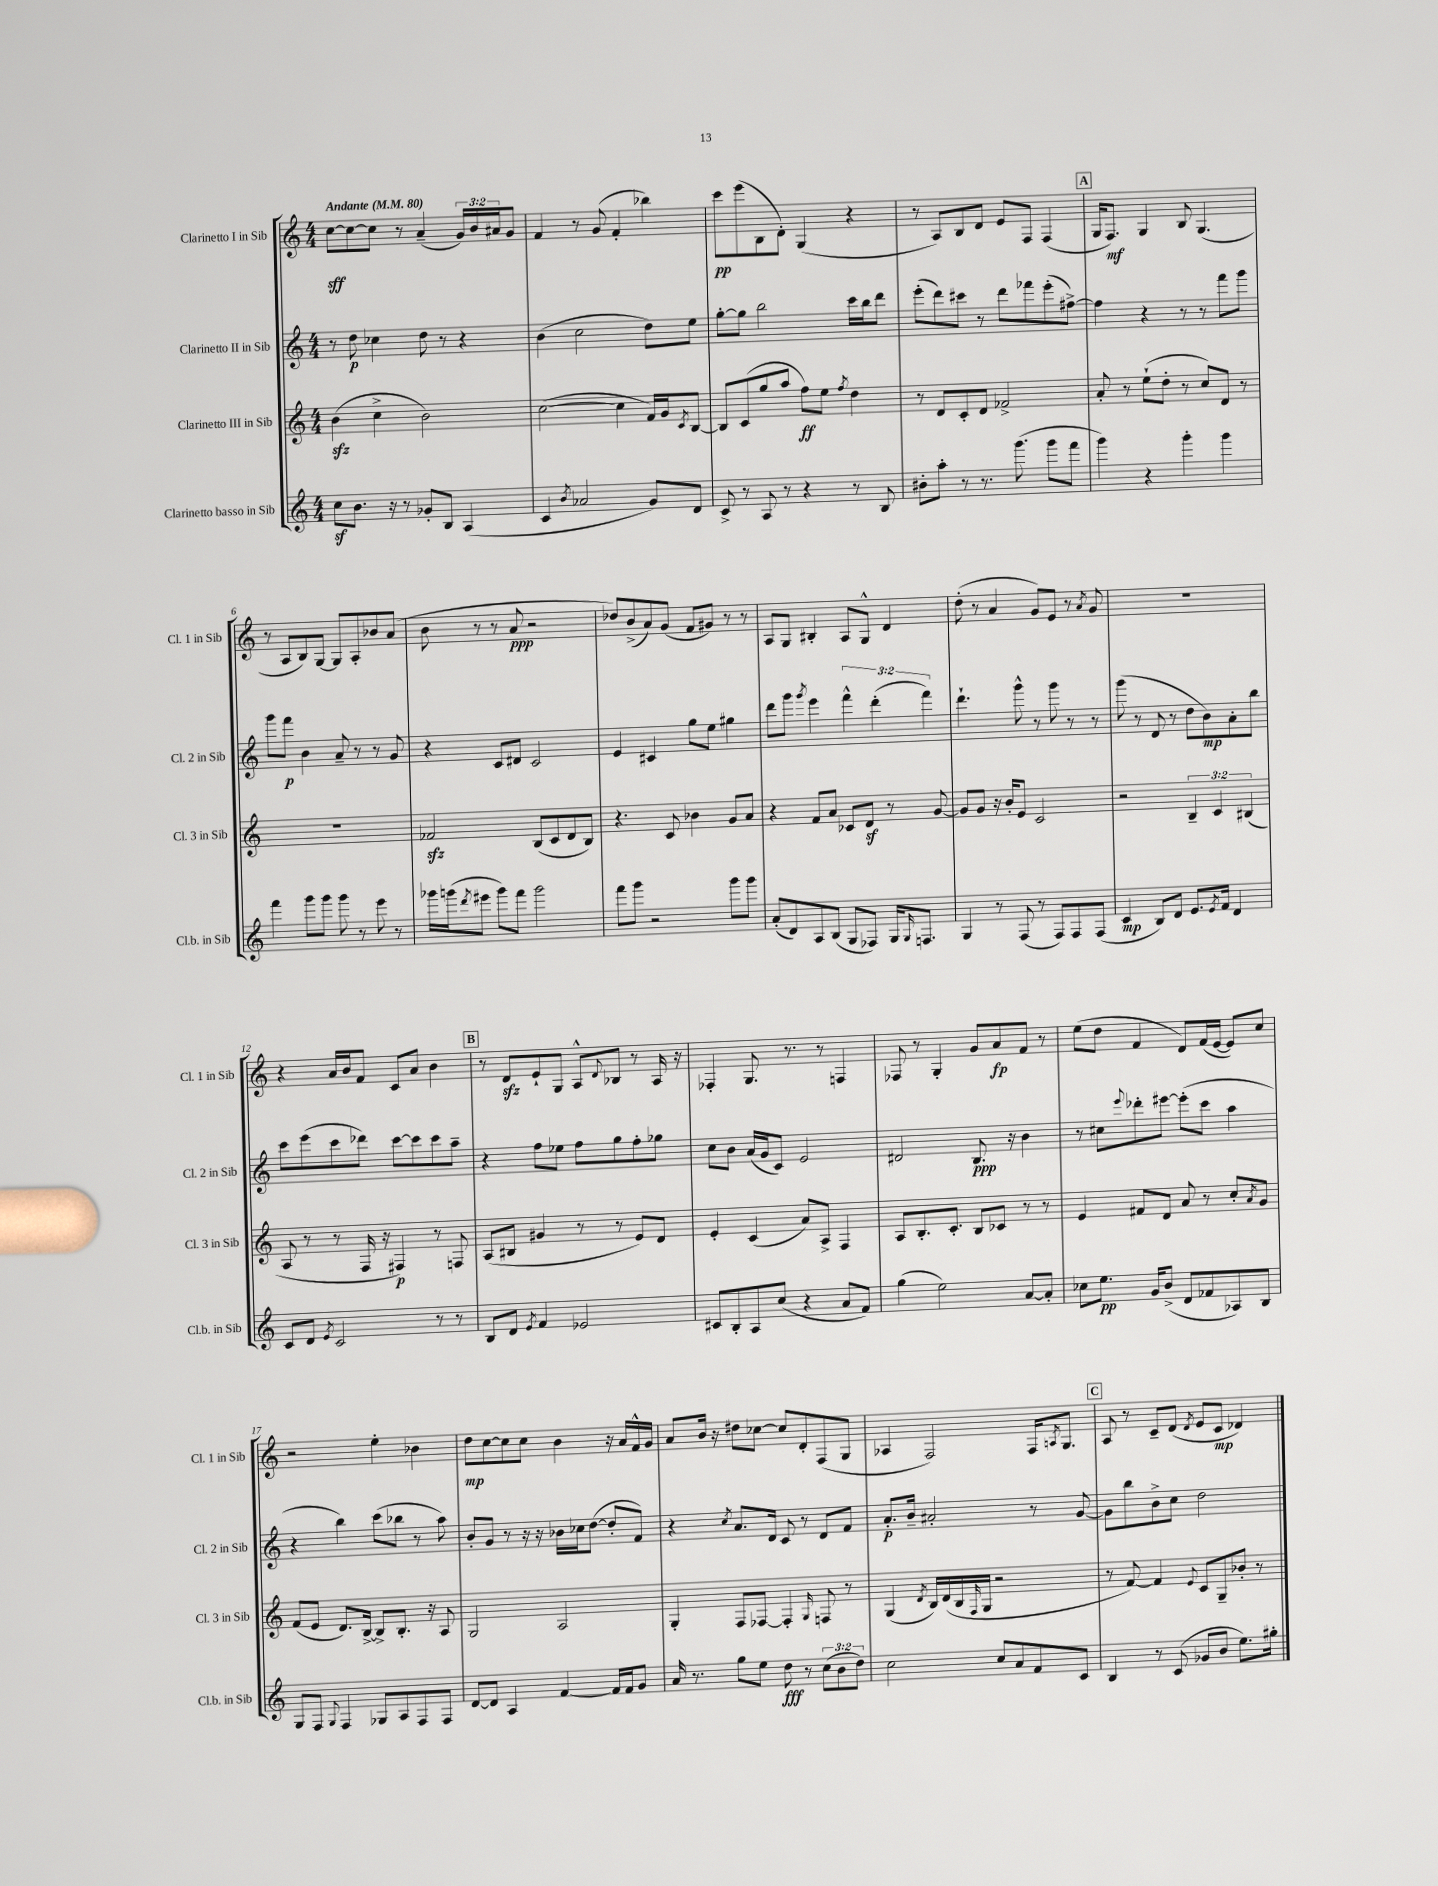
<<
\new StaffGroup <<
\new Staff = "s0" \with { instrumentName = "Clarinetto I in Sib" shortInstrumentName = "Cl. 1 in Sib" } {
    \clef treble \key c \major \numericTimeSignature \time 4/4 \override Staff.TupletNumber.text = #tuplet-number::calc-fraction-text \tempo "Andante" 4 = 80
    c''8~\sff c''8~ c''8 r8 a'4--( \tuplet 3/2 { g'16) b'16 ais'16 } g'8 |
    f'4 r8 g'8( f'4-. bes''4) |
    c'''8\pp e'''8( b8 d'8-.) g4( r4 |
    r8 a8) b8 d'8 e'8 f8 f4( |
    \mark \markup { \box "A" } g16 f8.\mf) g4 b8 g4.( |
    r8 a8 b8) g8~ g8 a8-. bes'8 a'8( |
    b'8 r8 r8 a'8\ppp r2 |
    des''8) b'8->( a'8) g'8( f'8 gis'8) r8 r8 |
    a8 g8 bis4-. a8 g8-^ d'4 |
    d''8-.( r8 a'4 g'8) e'8 r8 \acciaccatura { a'8 } g'8 |
    R1 |
    r4 a'16 b'16 f'8 c'8 a'8 b'4 |
    \mark \markup { \box "B" } r8 d'8\sfz e'8-! g8 a8-^ \appoggiatura { d'8 } bes8 r8 a16 r16 |
    fes4-. g8. r8. r8 f4 |
    fes8 r8 g4-. g'8 a'8\fp f'8 r8 |
    e''8( d''8 f'4 d'8) f'16( e'16~ e'8) c''8 |
    r2 e''4-. bes'4 |
    d''8\mp c''8~ c''8 c''8 b'4 r16 a'16 f'16-^ g'16 |
    a'8 b'16 r16 dis''8 ces''8~ ces''8 d'8-. f8( g8 |
    aes4 f2) f16 \acciaccatura { a8 } g8. |
    \mark \markup { \box "C" } a8 r8 c'8-- d'8( \acciaccatura { d'8 } e'8 c'8\mp des'4) \bar "|." |
}
\new Staff = "s1" \with { instrumentName = "Clarinetto II in Sib" shortInstrumentName = "Cl. 2 in Sib" } {
    \clef treble \key c \major \numericTimeSignature \time 4/4 \override Staff.TupletNumber.text = #tuplet-number::calc-fraction-text
    r8 d''8\p ces''4 d''8 r8 r4 |
    b'4( c''2 d''8) e''8 |
    g''8~-. g''8 b''2 c'''16 b''16 d'''8 |
    e'''8-.( d'''8) cis'''8 r8 d'''8 fes'''8 e'''8-.( fis''8~->) |
    \mark \markup { \box "A" } fis''4 r4 r8 r8 f'''8 g'''8 |
    g'''8 f'''8\p b'4 a'8-- r8 r8 g'8 |
    r4 c'8 dis'8 c'2 |
    e'4 cis'4 g''8 e''8 gis''4 |
    d'''8 g'''8 \acciaccatura { g'''8 } e'''4 \tuplet 3/2 { f'''4-^ d'''4-.( f'''4) } |
    d'''4.-! g'''8-^ r8 g'''8 r8 r8 |
    g'''8( r8 d'8 r8 d''8 b'8\mp) a'8-. b''8 |
    c'''8 e'''8( c'''8 des'''8) c'''8~ c'''8 c'''8 a''8-- |
    \mark \markup { \box "B" } r4 f''8 ees''8 f''8 g''8 f''8-. ges''8 |
    c''8 b'8 a'16( g'16 c'8) e'2 |
    dis'2 b8.\ppp r16 b'4 |
    r8 cis''8 \appoggiatura { e'''8 } des'''8-. eis'''8~ eis'''8-.( c'''8 a''4 |
    r4 b''4) c'''8( bes''8 r8 a''8) |
    b'8-. g'8 r8 r16 r16 bes'16 ces''16 d''8~( d''8-. f'8) |
    r4 \acciaccatura { c''8 } a'8. d'16 c'8 r8 d'8 f'8 |
    a'8.-.\p b'16-- ais'2-. r8 g'8~ |
    \mark \markup { \box "C" } g'8 b''8 b'8-> c''8 d''2 \bar "|." |
}
\new Staff = "s2" \with { instrumentName = "Clarinetto III in Sib" shortInstrumentName = "Cl. 3 in Sib" } {
    \clef treble \key c \major \numericTimeSignature \time 4/4 \override Staff.TupletNumber.text = #tuplet-number::calc-fraction-text
    b'4\sfz( c''4-> b'2) |
    c''2~( c''4 f'16) g'16 \acciaccatura { c'8 } b8~ |
    b8 c'8( g''8 a''8 f''8\ff) e''8 \acciaccatura { f''8 } d''4 |
    r8 d'8 c'8-. d'8 fes'2-> |
    \mark \markup { \box "A" } a'8-. r8 e''8-!( d''8-. r8 c''8) d'8 r8 |
    R1 |
    fes'2\sfz b8( c'8 d'8 b8) |
    r4. c'8 bes'4 g'8 a'8 |
    r4 f'8 a'8 ces'8 d'8\sf r8 g'8~ |
    g'8 g'8 r16 b'16-. e'8 c'2 |
    r2 \tuplet 3/2 { b4-- c'4 bis4( } |
    a8 r8 r8 f16 r16 fis4\p) r8 f8 |
    \mark \markup { \box "B" } a8( bis8 gis'4 r8 r8 e'8) d'8 |
    e'4-. c'4( a'8) a8-> f4 |
    a8 b8.-. c'8.-. b8 ces'8 r8 r8 |
    e'4 fis'8 d'8 a'8 r8 c''8-. \acciaccatura { a'8 } g'8 |
    f'8( e'8 d'8.) b16~-> b8-> b8.-. r16 a8 |
    g2 a2 |
    g4-. f8 fes8~ fes4-. \grace { g16 } f8 r8 |
    g4( \acciaccatura { d'8 } b16) d'16( b16 \grace { f16 } g16 r2 |
    \mark \markup { \box "C" } r8 f'8~) f'4 \appoggiatura { e'8 } c'8 g8-- bes'8-. r8 \bar "|." |
}
\new Staff = "s3" \with { instrumentName = "Clarinetto basso in Sib" shortInstrumentName = "Cl.b. in Sib" } {
    \clef treble \key c \major \numericTimeSignature \time 4/4 \override Staff.TupletNumber.text = #tuplet-number::calc-fraction-text
    c''8\sf b'8. r16 r8 ges'8-. b8 a4( |
    c'4 \acciaccatura { b'8 } aes'2 g'8) d'8 |
    c'8-> r8 a8 r8 r4 r8 b8 |
    bis'8-. a''8-. r8 r8. g'''8.( g'''8 f'''8 |
    \mark \markup { \box "A" } g'''4) r4 g'''4-. g'''4 |
    f'''4 g'''8 g'''8 g'''8 r8 e'''8 r8 |
    ges'''16 g'''16( \acciaccatura { d'''8 } eis'''8 g'''8) f'''8 g'''2 |
    f'''8 g'''8 r2 g'''8 g'''8 |
    a'8-.( d'8) a8 b8( g8 fes8) g16 \grace { g16 } f8. |
    g4 r8 f8( r8 f8) f8 f8( |
    c'4\mp b8) d'8 e'8. \acciaccatura { e'8 } f'16 d'4 |
    c'8 d'8 \acciaccatura { e'8 } c'2 r8 r8 |
    \mark \markup { \box "B" } b8 d'8 \acciaccatura { e'8 } f'4 ees'2 |
    cis'8 b8-. a8 c''8( r4 a'8 f'8) |
    g''4( e''2) a'8~ a'8-. |
    ces''8 e''8.\pp g'16 b'8->( d'8 fes'8 aes8) b8 |
    g8 f8 \appoggiatura { g8 } f4 ges8 a8 f8 f8 |
    d'8~ d'8 a4 f'4~ f'16 f'16 g'8 |
    a'16 r8. g''8 e''8 d''8\fff r8 \tuplet 3/2 { c''8( b'8 d''8) } |
    c''2 c''8 a'8 f'8 c'8 |
    \mark \markup { \box "C" } b4 r8 c'8( ges'8 b'8 e''8.) gis''16-. \bar "|." |
}
>>
>>
